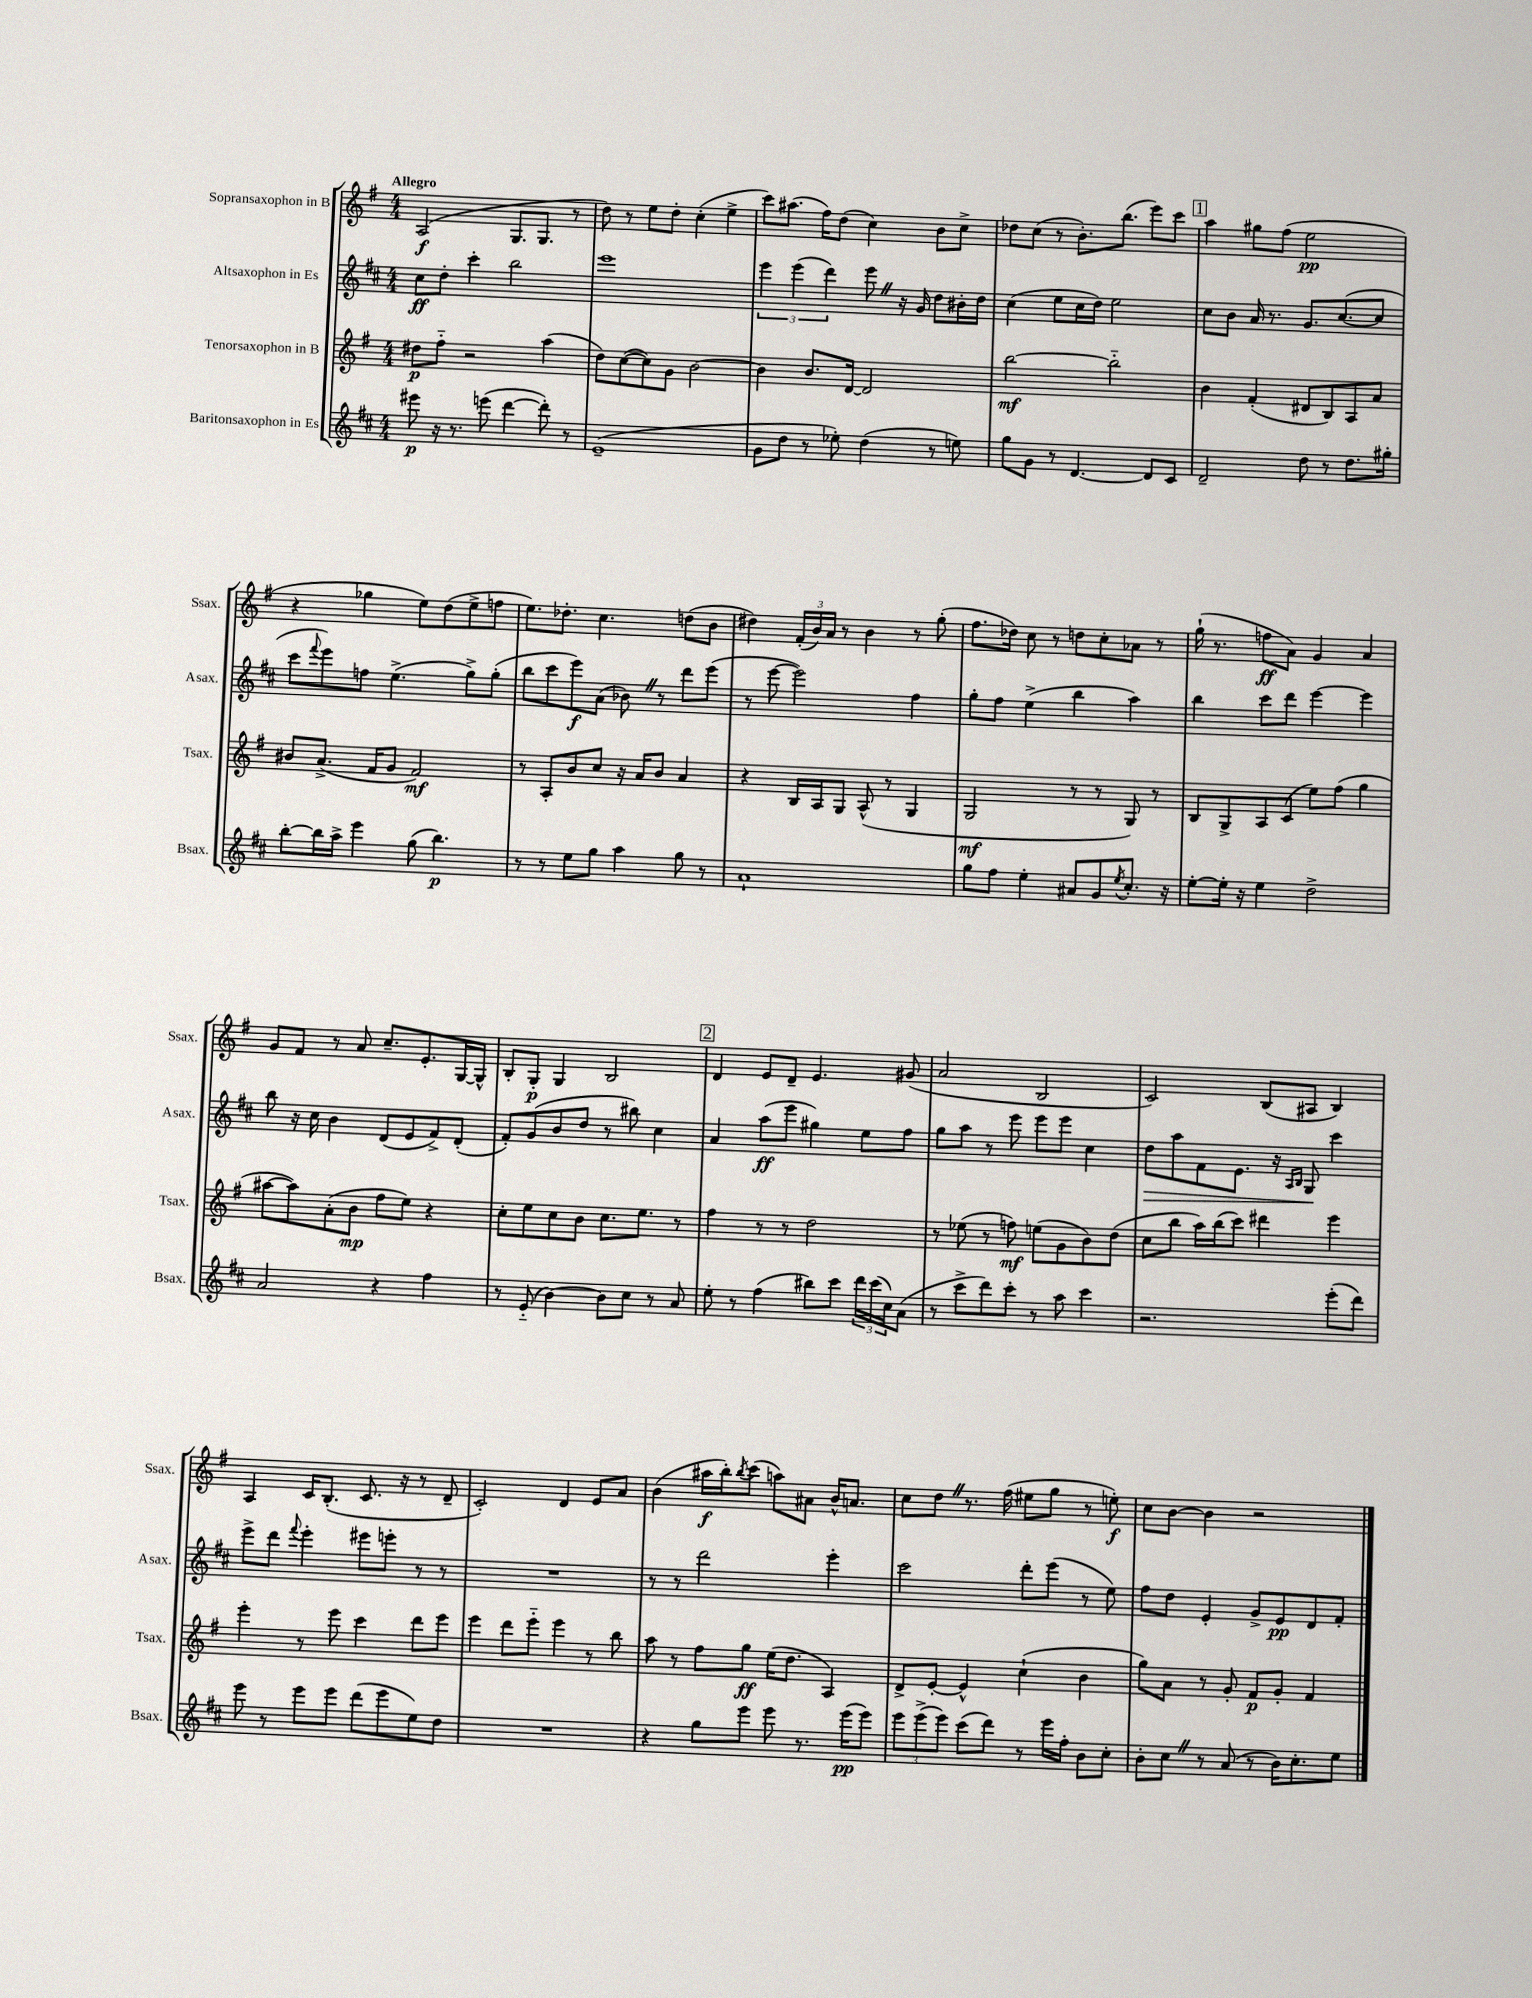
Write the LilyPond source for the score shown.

<<
\new StaffGroup <<
\new Staff = "s0" \with { instrumentName = "Sopransaxophon in B" shortInstrumentName = "Ssax." } {
    \clef treble \key g \major \numericTimeSignature \time 4/4 \tempo "Allegro"
    a2\f( g8. g8. r8 |
    d''8) r8 e''8 d''8-. c''4-.( e''4-> |
    c'''8) ais''8.( fis''16) d''8( c''4) b'8 c''8-> |
    des''8 c''8( r8 b'8.-.) b''8.( e'''8) c'''8 |
    \mark \markup { \box "1" } a''4 gis''8 fis''8( e''2\pp |
    r4 ges''4 e''8) d''8( e''8-> f''8 |
    e''8.) des''8.-. c''4. d''8( b'8 |
    dis''4) \tuplet 3/2 { fis'16-.( b'16) a'16 } r8 b'4 r8 g''8-.( |
    fis''8. des''16) c''8 r8 d''8 c''8-. aes'8 r8 |
    g''16-!( r8. f''8\ff a'8) g'4 a'4 |
    g'8 fis'8 r8 a'8 c''8.-- e'8.-. g16~ g16-^ |
    b8-. g8-.\p g4 b2 |
    \mark \markup { \box "2" } d'4 e'8 d'8-- e'4. gis'8( |
    a'2 b2 |
    c'2) b8( ais8 b4) |
    a4 c'16 b8.-.( c'8. r16 r8 d'8-- |
    c'2-.) d'4 e'8 a'8 |
    b'4( ais''16\f b''16-.) \acciaccatura { b''8 } c'''8( a''8) ais'8 b'16-^ a'8. |
    c''8 d''8 \once \override BreathingSign.text = \markup { \musicglyph "scripts.caesura.straight" } \breathe r8. fis''16( eis''8 g''8 r8 e''8-.\f) |
    c''8 b'8~ b'4 r2 \bar "|." |
}
\new Staff = "s1" \with { instrumentName = "Altsaxophon in Es" shortInstrumentName = "Asax." } {
    \clef treble \key d \major \numericTimeSignature \time 4/4
    cis''8\ff d''8-. cis'''4-. b''2 |
    e'''1 |
    \tuplet 3/2 { e'''4 e'''4( d'''4) } e'''8 \once \override BreathingSign.text = \markup { \musicglyph "scripts.caesura.straight" } \breathe r16 g'16 d''8 bis'16-. d''16 |
    cis''4( e''8 cis''16 d''16) e''2 |
    \mark \markup { \box "1" } cis''8 b'8 a'16 r8. g'8. cis''8.~( cis''8 |
    cis'''8 \appoggiatura { fis'''8 } e'''8) f''8 e''4.->( g''8->) g''8-.( |
    b''8 cis'''8 e'''8\f) a'8( bes'8) \once \override BreathingSign.text = \markup { \musicglyph "scripts.caesura.straight" } \breathe r8 d'''8 e'''8( |
    r8 e'''8~ e'''2) fis''4 |
    g''8-. fis''8 e''4->( b''4 a''4) |
    b''4 cis'''8 d'''8 e'''4~ e'''4 |
    b''8 r16 cis''16 b'4 d'8( e'8 fis'8->) d'8-.( |
    fis'8-.) g'8( b'8 d''8 r8 bis''8) cis''4 |
    \mark \markup { \box "2" } a'4 a''8\ff( e'''8 gis''4) e''8 fis''8 |
    g''8 a''8 r8 e'''8 e'''8 e'''8 cis''4 |
    d''8\> a''8 fis'8 e'8. r16 \grace { a16 b16 } g8\! cis'''4 |
    e'''8-> d'''8 \appoggiatura { fis'''8 } e'''4-. eis'''8 e'''8-. r8 r8 |
    R1 |
    r8 r8 d'''2 e'''4-. |
    cis'''2 d'''8-. e'''8( r8 e''8) |
    fis''8 d''8 e'4-. g'8-> e'8\pp d'8 fis'8-. \bar "|." |
}
\new Staff = "s2" \with { instrumentName = "Tenorsaxophon in B" shortInstrumentName = "Tsax." } {
    \clef treble \key g \major \numericTimeSignature \time 4/4
    dis''8\p fis''8-_ r2 a''4( |
    d''8) c''8~( c''8) g'8 b'2~ |
    b'4 b'8. d'16~ d'2 |
    b''2~\mf b''2-_ |
    \mark \markup { \box "1" } b'4 fis'4-.( dis'8 b8) a8 a'8 |
    bis'8 a'8.->( fis'16 g'8 fis'2\mf) |
    r8 a8-. b'8 c''8 r16 a'16 b'8 a'4 |
    r4 b16 a16 g8 a8-^( r8 g4 |
    g2\mf r8 r8 g8) r8 |
    b8 g8-> a8 c'8( e''8) fis''8( g''4 |
    ais''8~ ais''8) a'8-.( b'8\mp fis''8 e''8) r4 |
    c''8-. e''8 c''8 b'8 c''8. e''8. r8 |
    \mark \markup { \box "2" } fis''4 r8 r8 d''2 |
    r8 ees''8( r8 f''8\mf) e''8( g'8 b'8) d''8( |
    c''8 b''8 a''16) b''16( c'''8) dis'''4 e'''4 |
    e'''4-. r8 e'''8 c'''4 d'''8 e'''8 |
    e'''4 d'''8 e'''8-_ e'''4 r8 b''8 |
    a''8 r8 fis''8 g''8\ff e''16( d''8. a4) |
    d'8-> e'8~-. e'4-^ c''4-!( b'4 |
    g''8) a'8 r8 g'8-. fis'8\p g'8-. fis'4 \bar "|." |
}
\new Staff = "s3" \with { instrumentName = "Baritonsaxophon in Es" shortInstrumentName = "Bsax." } {
    \clef treble \key d \major \numericTimeSignature \time 4/4
    eis'''8\p r16 r8. e'''8( d'''4~ d'''8-.) r8 |
    e'1--( |
    g'8 d''8 r8 ees''8-.) d''4( r8 e''8) |
    g''8 g'8 r8 d'4.~ d'8 cis'8 |
    \mark \markup { \box "1" } d'2-- d''8 r8 d''8. gis''16-. |
    b''8~-. b''16 a''16-> e'''4 g''8( b''4.\p) |
    r8 r8 e''8 g''8 a''4 g''8 r8 |
    a'1-! |
    g''8 fis''8 e''4-. ais'8 g'8 \acciaccatura { e''8 } cis''8.-. r16 |
    e''8~-. e''16-. r16 e''4 d''2-> |
    a'2 r4 fis''4 |
    r8 e'8-_( b'4~) b'8 cis''8 r8 a'8 |
    \mark \markup { \box "2" } e''8-. r8 fis''4( bis''8) cis'''8 \tuplet 3/2 { d'''16 cis'''16( cis''16) } a'8( |
    r8 cis'''8-> d'''8) cis'''8-. r8 a''8 cis'''4 |
    r2. e'''8-.( d'''8) |
    e'''8 r8 e'''8 e'''8 d'''8( e'''8 e''8) d''8 |
    R1 |
    r4 g''8 e'''8 e'''8 r8. e'''16\pp( e'''8) |
    \tuplet 3/2 { e'''8 e'''8->( e'''8) } cis'''8( d'''8) r8 e'''16 fis''16-. b'8 cis''8-. |
    b'8-. cis''8 \once \override BreathingSign.text = \markup { \musicglyph "scripts.caesura.straight" } \breathe r8 a'8( r8 b'16) cis''8.-. e''8 \bar "|." |
}
>>
>>
\layout { \context { \Score \remove "Bar_number_engraver" } }
